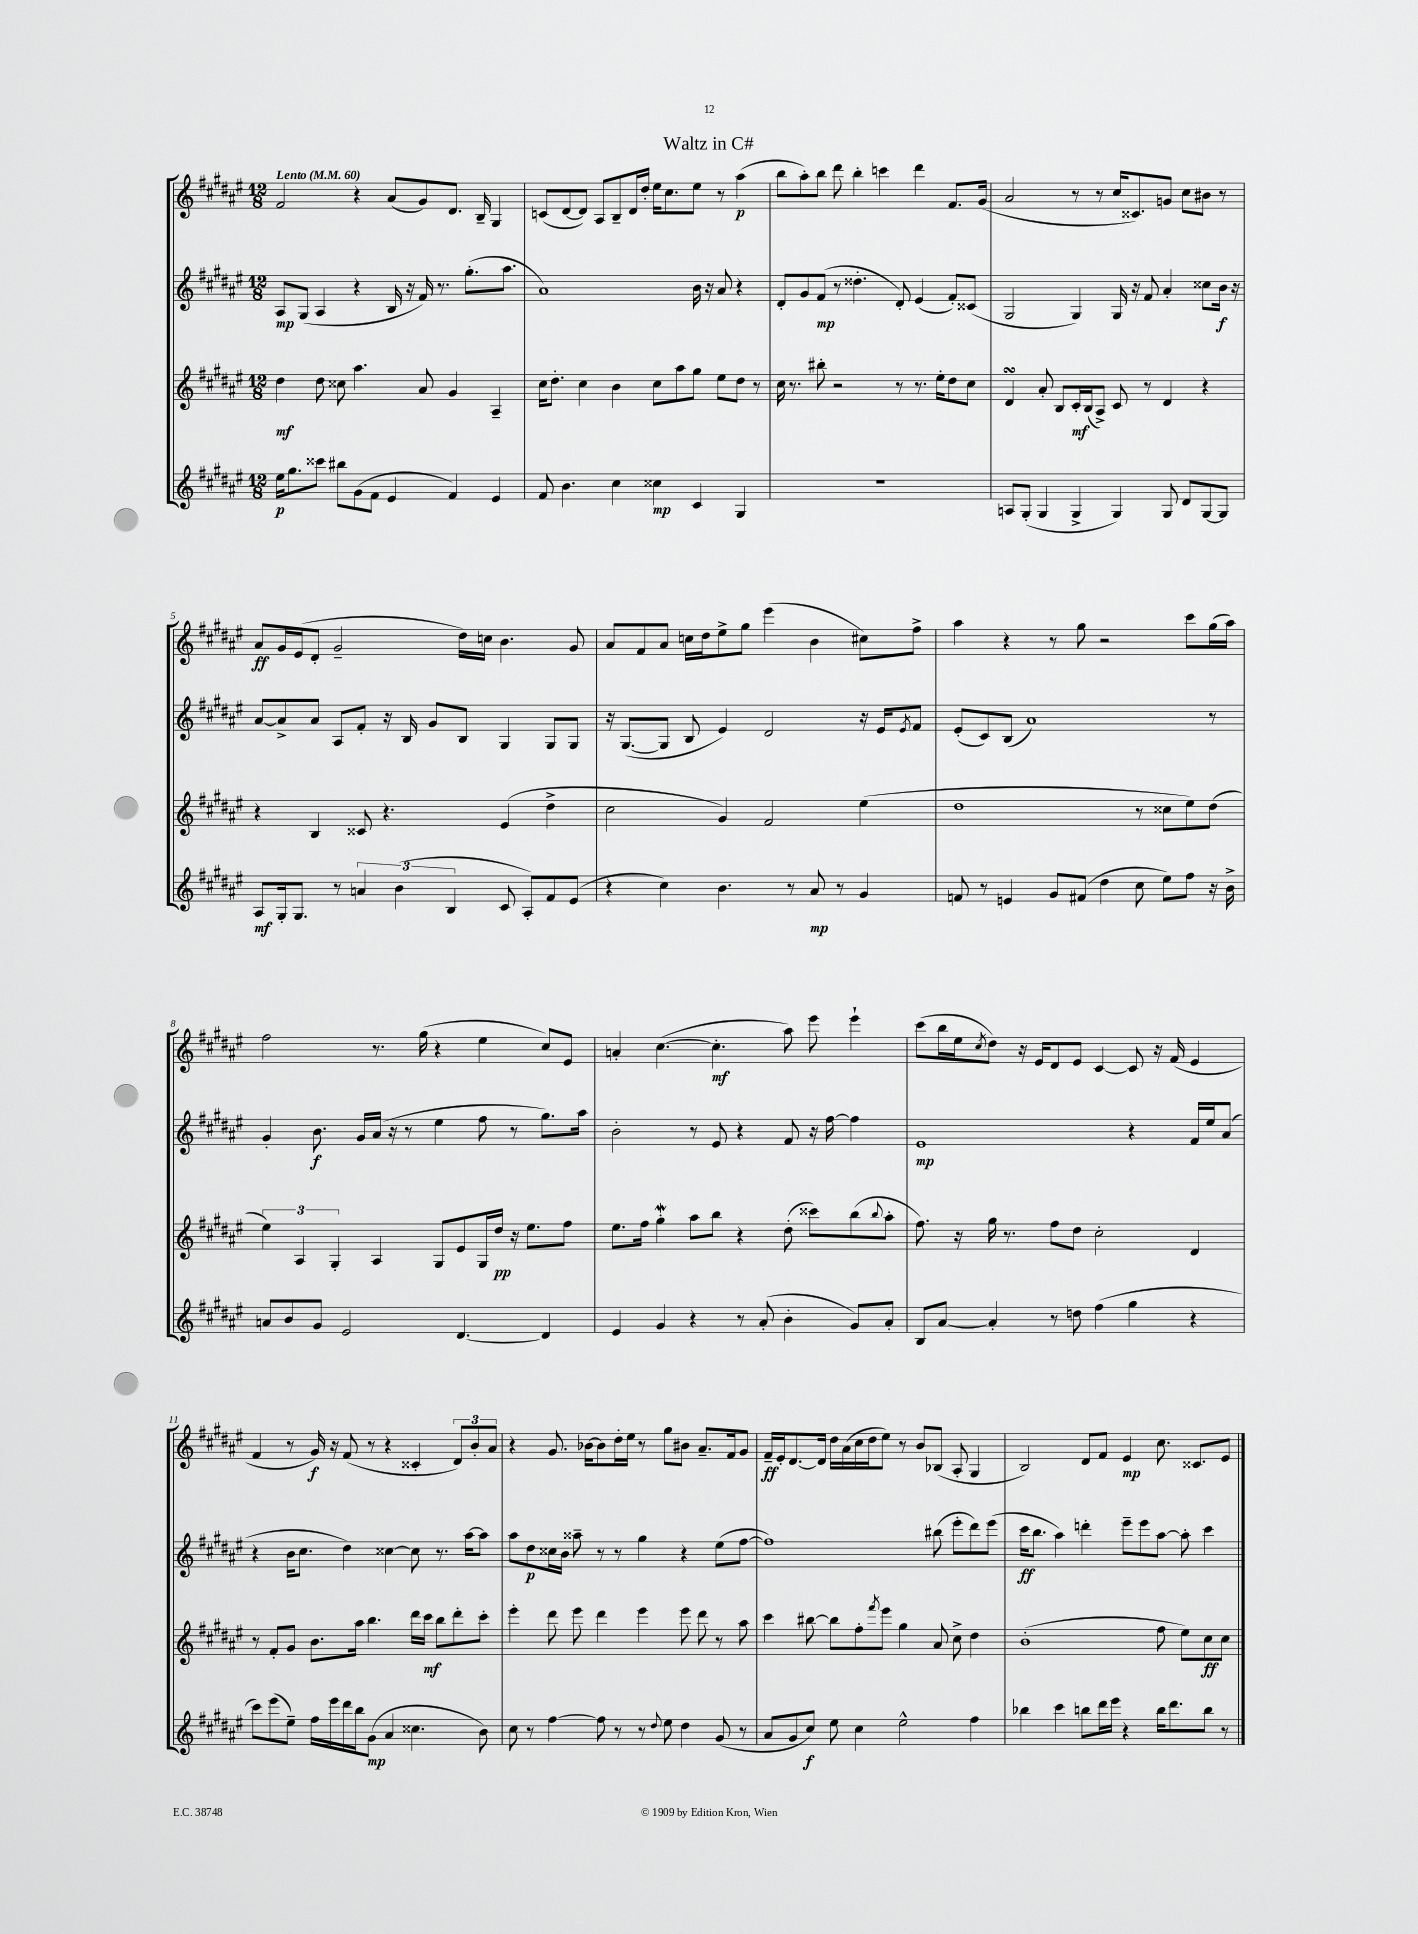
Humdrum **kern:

**kern	**kern	**kern	**kern
*staff4	*staff3	*staff2	*staff1
*clefG2	*clefG2	*clefG2	*clefG2
*k[f#c#g#d#a#e#]	*k[f#c#g#d#a#e#]	*k[f#c#g#d#a#e#]	*k[f#c#g#d#a#e#]
*M12/8	*M12/8	*M12/8	*M12/8
*MM60	*MM60	*MM60	*MM60
16ee#	4dd#	8A#	2f#
8.gg#	.	.	.
.	.	(8G#	.
8ccc##	8dd#	4A#	.
8bb#	8cc##	.	.
(8g#	4.aa#	4r	4r
8f#	.	.	.
4e#	.	16B	(8a#
.	.	16r	.
.	8a#	16f#)	8g#)
.	.	8.r	.
4f#)	4g#	.	8.d#
.	.	(8.gg#'	.
.	.	.	16B~
4e#	4A#~	.	4G#
.	.	8.aa#	.
=	=	=	=
8f#	16cc#	1a#)	(8c
.	8.dd#'	.	.
4.b	.	.	[8d#
.	4cc#	.	8d#])
.	.	.	8A#
4cc#	4b	.	8B~
.	.	.	16d#
.	.	.	16dd#'
4cc##	8cc#	.	16ee#
.	.	.	8.cc#
.	8aa#	.	.
4c#	8gg#	16b	8ee#
.	.	16r	.
.	8ee#	8a#	8r
4G#	8dd#	4r	(4aa#
.	8r	.	.
=	=	=	=
1.r	16cc#	8d#'	8bb
.	8.r	.	.
.	.	8g#	8aa#')
.	8bb#'	(8f#	8bb
.	2r	8r	8ddd#
.	.	4.dd##'	4bb'
.	.	.	4ccc
.	8r	8d#')	.
.	8.r	(4e#	4ddd#
.	16ee#'	.	.
.	8dd#	8f#')	8.f#
.	8cc#	(8c##	.
.	.	.	(16g#
=	=	=	=
8A	4d#	2G#	2a#
(8G#'	.	.	.
4G#	8a#'	.	.
.	8B	.	.
4G#^	16c#'	4G#)	8r
.	(16B	.	.
.	8A#^)	.	8r
4G#)	8c#	16G#	16cc#
.	.	16r	8.c##)
.	8r	8f#	.
8G#	4d#	4a#'	8g
8d#	.	.	8cc#
[8G#	4r	8cc##	8b#
8G#]	.	16b	8r
.	.	16r	.
=	=	=	=
8A#	4r	[8a#	8a#
16G#'	.	8a#^]	16g#
8.G#	.	.	(16e#
.	4B	8a#	8d#'
8r	.	8A#	2g#~
6a	8c##	8f#'	.
.	4.r	16r	.
(6b	.	.	.
.	.	16B	.
.	.	8g#	.
6B	.	.	.
.	.	8B	16dd#)
.	.	.	16cc
8c#	(4e#	4G#	4.b
8A#')	.	.	.
8f#	4dd#^	8G#	.
(8e#	.	8G#	8g#
=	=	=	=
4r	2cc#	16r	8a#
.	.	([8.G#	.
.	.	.	8f#
4cc#)	.	8G#]	8a#
.	.	8B	16cc
.	.	.	16dd#
4.b	4g#)	4e#)	8ee#^
.	.	.	8gg#
.	2f#	2d#	(4eee#
8r	.	.	.
8a#	.	.	4b
8r	.	.	.
4g#	(4ee#	16r	8cc#)
.	.	16e#	.
.	.	8qe#	.
.	.	8f#	8ff#^
=	=	=	=
8f	1dd#	(8e#'	4aa#
8r	.	8c#)	.
4e	.	(8B	4r
.	.	1a#)	.
8g#	.	.	8r
(8f#	.	.	8gg#
4dd#	.	.	2r
8cc#	8r	.	.
8ee#)	8cc##	.	.
8ff#	8ee#)	.	8ccc#
16r	(8dd#	8r	(16gg#
16b^	.	.	16aa#)
=	=	=	=
8a	6ee#)	4g#'	2ff#
8b	.	.	.
.	6A#	.	.
8g#	.	8.b	.
.	6G#'	.	.
2e#	.	.	.
.	.	16g#	.
.	4A#	(16a#	8.r
.	.	16r	.
.	.	8r	.
.	.	.	(16gg#
.	8G#	4ee#	4r
[4.d#	8e#	.	.
.	16G#	8ff#	4ee#
.	16dd#	.	.
.	16r	8r	.
.	8.ee#	.	.
4d#]	.	8.gg#)	8cc#)
.	8ff#	.	8e#
.	.	16aa#	.
=	=	=	=
4e#	8.ee#	2b'	4a'
.	16ff#	.	.
4g#	4gg#'	.	([4.cc#
4r	8aa#	8r	.
.	8bb	8e#	4.cc#']
8r	4r	4r	.
(8a#'	.	.	.
4b'	(8dd#'	8f#	8aa#)
.	8ccc##)	16r	8eee#
.	.	[16ff#	.
8g#)	(8bb	4ff#]	4eee#`
.	8qqbb	.	.
8a#'	8aa#'	.	.
=	=	=	=
8B	8.ff#)	1e#	(8ccc#
[8a#	.	.	16bb
.	16r	.	16ee#
.	.	.	8qcc#
4a#']	16gg#	.	8dd#)
.	8.r	.	.
.	.	.	16r
.	.	.	16e#
8r	8ff#	.	8d#
8dd	8dd#	.	8e#
(4ff#	2cc#'	.	[4c#
4gg#	.	4r	8c#]
.	.	.	16r
.	.	.	(16f#
4r	4d#	16f#	4e#
.	.	16ee#	.
.	.	(8a#	.
=	=	=	=
8ccc#)	8r	4r	4f#
(8eee#	8f#'	.	.
8ee#~)	8g#	16b	8r
.	.	8.cc#	.
16ff#	8.b	.	16g#)
16eee#	.	.	16r
16ddd#	.	4dd#)	(8f#
16bb	16aa#	.	.
(8g#	4.bb	.	8r
4a#	.	[4cc##	4r
4.cc##	16ddd#	8cc##]	4c##'
.	16ccc#	.	.
.	8bb	8.r	.
.	8ddd#'	.	12d#)
.	.	[16aa#	.
.	.	.	12b'
8b)	8ccc#'	8aa#]	.
.	.	.	12a#
=	=	=	=
8cc#	4eee#'	8aa#	4r
8r	.	8dd#	.
[4ff#	8ddd#	16cc##	8.g#
.	.	16b	.
.	8eee#	8aa##~	.
.	.	.	[16b-
8ff#]	4ddd#	8r	8b-]
8r	.	8r	16dd#'
.	.	.	16ee#
8r	4eee#	4gg#	8r
8qqdd#	.	.	.
8ee#	.	.	8gg#
4dd#	8eee#	4r	8b#
.	8ddd#	.	8.a#~
(8g#	8r	(8ee#	.
.	.	.	16f#
8r	8aa#	[8ff#	8g#
=	=	=	=
8a#	4ccc#	1ff#])	16f#~
.	.	.	16e#'
8g#	.	.	[8.d#
8cc#)	[8bb#	.	.
.	.	.	16d#]
8ee#	8bb#]	.	16dd#
.	.	.	(16a#
4cc#	8ff#'	.	16cc#
.	.	.	16dd#
.	8qfff#	.	.
.	8eee#	.	8ee#)
2ee#^^	4gg#	.	8r
.	.	.	8b
.	8a#	(8bb#	(8B-
.	8cc#^	8eee#'	8A#'
4ff#	4dd#	8ddd#)	4G#
.	.	(8eee#	.
=	=	=	=
4bb-	(1b'	16ccc#	2B)
.	.	8.bb	.
4ccc#	.	4aa#)	.
8bb	.	4ddd'	8d#
16ddd#	.	.	8f#
16eee#	.	.	.
4r	.	8eee#~	4e#
.	.	8eee#	.
16bb	8ff#	[8aa#	8.cc#
8.ddd#	.	.	.
.	8ee#)	8aa#']	.
.	.	.	8.c##
8bb	8cc#	4ccc#	.
8r	8cc#	.	8e#
==	==	==	==
*-	*-	*-	*-
